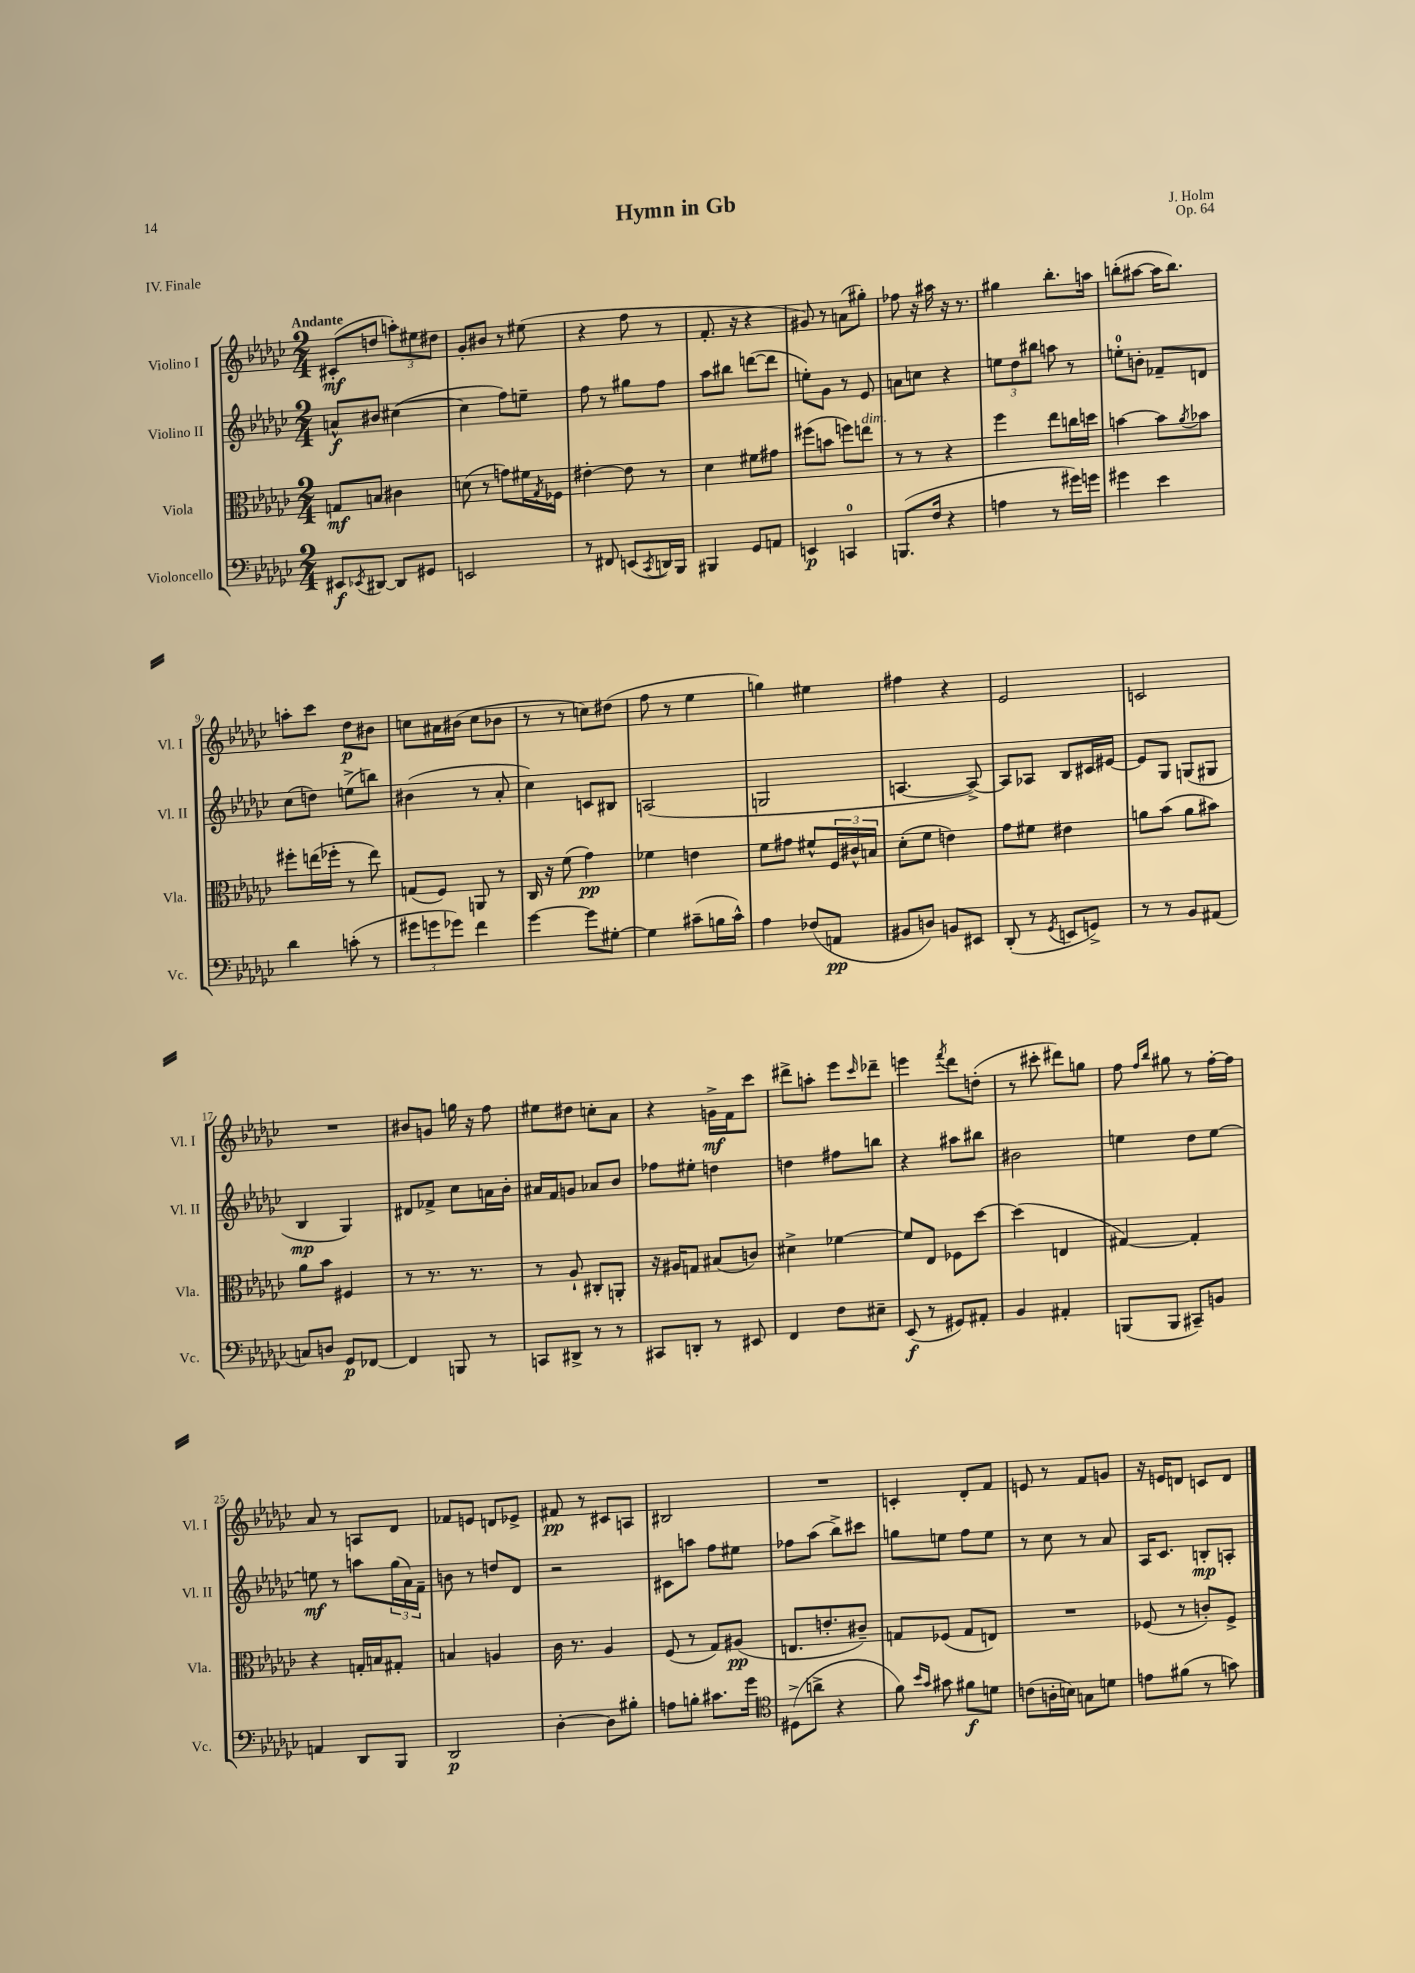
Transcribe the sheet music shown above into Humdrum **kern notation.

**kern	**kern	**kern	**kern
*staff4	*staff3	*staff2	*staff1
*clefF4	*clefC3	*clefG2	*clefG2
*k[b-e-a-d-g-c-]	*k[b-e-a-d-g-c-]	*k[b-e-a-d-g-c-]	*k[b-e-a-d-g-c-]
*M2/4	*M2/4	*M2/4	*M2/4
8EE#	8G	8a^^	(8c#'
8qEE-	.	.	.
[8DD#	8B	8b#	8dd
8DD#]	4c#	([4cc#	12aa')
.	.	.	12ee#
8GG#	.	.	.
.	.	.	12dd#
=	=	=	=
2EE	(8d	4cc#]	8g-'
.	8r	.	8b#
.	8g)	8ff)	8r
.	16f#	8ee~	(8ee#
.	8qG-	.	.
.	16F-	.	.
=	=	=	=
8r	[4e#'	8ff	4r
8FF#	.	8r	.
(8EE	8e#]	8gg#	8ff
8qCC-	.	.	.
16DD)	8r	8ff	8r
16BBB-	.	.	.
=	=	=	=
4BBB#	4d-	8aa-	8.f'
.	.	8bb#	.
.	.	.	16r
8GG-	8f#	([8ddd	4r
8AA	8g#	8ddd]	.
=	=	=	=
4EE	(8ff#	8ee')	8g#)
.	8b	8g-	8r
4CC	8ff)	8r	(8a
.	8ee	8e-	8gg#')
=	=	=	=
(8.BBB	8r	8a	8ff-
.	8r	8cc	16r
16F	.	.	16aa#
4r	4r	4r	16r
.	.	.	8.r
=	=	=	=
4A	4ff	12ee	4gg#
.	.	12dd-	.
.	.	12bb#	.
8r	8ee-	8aa	8.bb-'
16g#)	16cc	8r	.
16g	16dd	.	16aa
=	=	=	=
4g#	[4b	8ee'	(8bb'
.	.	8b'	[8aa#
4e-	8b]	8f-~	16aa#]
.	.	.	8.bb)
.	8qa-	.	.
.	8b-	8d	.
=	=	=	=
4d-	8ff#'	(8cc-	8aa'
.	(16ee	8dd)	8ccc-
.	16ff-'	.	.
(8c'	8r	(8ee^	8dd-
8r	8ee)	8bb)	8b#
=	=	=	=
12g#	(8G	(4b#	8cc
12g	.	.	.
.	8F)	.	16a#
12g-)	.	.	.
.	.	.	(16b#
4f	8AA	8r	8cc
.	8r	8a-'	8b-
=	=	=	=
[4g-	16C-	4cc-)	8r
.	16r	.	.
.	(8f	.	8r
8g-]	4g-)	8c	8cc)
[8G#'	.	8B#	(8dd#
=	=	=	=
4G#]	4f-	(2A	8ff
.	.	.	8r
(8c#~	4e	.	4ee-
16B	.	.	.
16c#^^)	.	.	.
=	=	=	=
4A-	8f	2G	4gg)
.	8g#	.	.
(8F-	8f#^^	.	4ee#
8AA	24F	.	.
.	24c#^^	.	.
.	24B	.	.
=	=	=	=
8BB#	(8d-'	[4.A	4ff#
8D)	8f	.	.
8BB	4e)	.	4r
8EE#	.	8A^_)	.
=	=	=	=
(8DD-'	8g-	8A]	2e-
8r	8f#	8A-	.
8qGG-	.	.	.
8EE	4e#	8B-	.
8GG^)	.	16c#	.
.	.	[16e#	.
=	=	=	=
8r	8a	8e#]	2c
8r	(8b-	8G-	.
8BB-	8a	(8G	.
(8AA#	8b#)	8G#	.
=	=	=	=
8C)	8a-	4B-	2r
8D	8b-	.	.
8GG-	4F#	4G-)	.
[8FF-	.	.	.
=	=	=	=
4FF-]	8r	8d#	8b#
.	8.r	8f-^	8g
8BBB	.	8cc-	16gg
.	8.r	.	16r
8r	.	16a	8ff
.	.	16b-'	.
=	=	=	=
8CC	8r	16a#	8ee#
.	.	16f	.
8DD#^	8A-`	8g	8dd#
8r	8C#'	8a-	8cc'
8r	8AA'	8b-	8a-
=	=	=	=
8CC#	16r	8ff-	4r
.	16A#	.	.
8DD'	8G	8ee#'	.
8r	(8B#	4dd	16g^
.	.	.	16f
8EE#	8c)	.	8ccc-
=	=	=	=
4FF	4d#^	4dd	8ddd#^
.	.	.	8aa'
8F	[4f-	8ff#	8eee-
.	.	.	16qqccc-
8E#~	.	8bb	8ddd-~
=	=	=	=
(8EE-	8f-]	4r	4eee
8r	8E-	.	.
.	.	.	8qfff
8GG#)	8F-	8aa#	8ddd-
8AA#'	[8dd-	8bb#	(8dd'
=	=	=	=
4BB-	(4dd-]	2b#	8r
.	.	.	8ccc#'
4AA#'	4E	.	8ddd#)
.	.	.	8gg
=	=	=	=
(8BBB	[4G#)	4ee	8ff
.	.	.	16qqff
.	.	.	16qqbb-
8BBB	.	.	8gg#
8CC#~)	4G#']	8dd-	8r
8BB	.	[8ee	[16ff'
.	.	.	16ff]
=	=	=	=
4AA	4r	8ee]	8a-
.	.	8r	8r
8DD-	16G'	8aa	8A
.	16B	.	.
8BBB-	8G#'	(24gg-	8d-
.	.	24a-)	.
.	.	24f~	.
=	=	=	=
2DD-	4B	8b	8f-
.	.	8r	8e
.	4A	8dd	8d
.	.	8d-	8e-^
=	=	=	=
[4D-'	16c-	2r	8f#
.	8.r	.	.
.	.	.	8r
8D-]	4A-	.	8c#
8B#'	.	.	8A
=	=	=	=
8A	(8F	8c#	2B#
8B'	8r	8aa	.
8.c#	8G-)	8ff	.
.	(8A#	8ee#	.
16g-	.	.	.
=	=	=	=
*clefC4	*	*	*
(8D#^	8.E	8ff-	2r
8a^	.	(8aa-	.
.	8.e'	.	.
4r	.	8bb-^)	.
.	8c#~)	8ccc#	.
=	=	=	=
8f)	8G	8gg	4c'
16qqb-	.	.	.
16qqg-	.	.	.
8g#	(8F-	8ee	.
8f#	8G	8ff	8d-'
8d	8E)	8ee	8f
=	=	=	=
(8c	2r	8r	8e
16A'	.	8cc-	8r
16B)	.	.	.
8G	.	8r	8f
8d	.	8a-	8g
=	=	=	=
8e	(8F-	16A-	16r
.	.	8.c-	16e
(8f#	8r	.	8d
8r	8c')	8B'	8c
8g)	8F-^	8A'	8d
==	==	==	==
*-	*-	*-	*-
